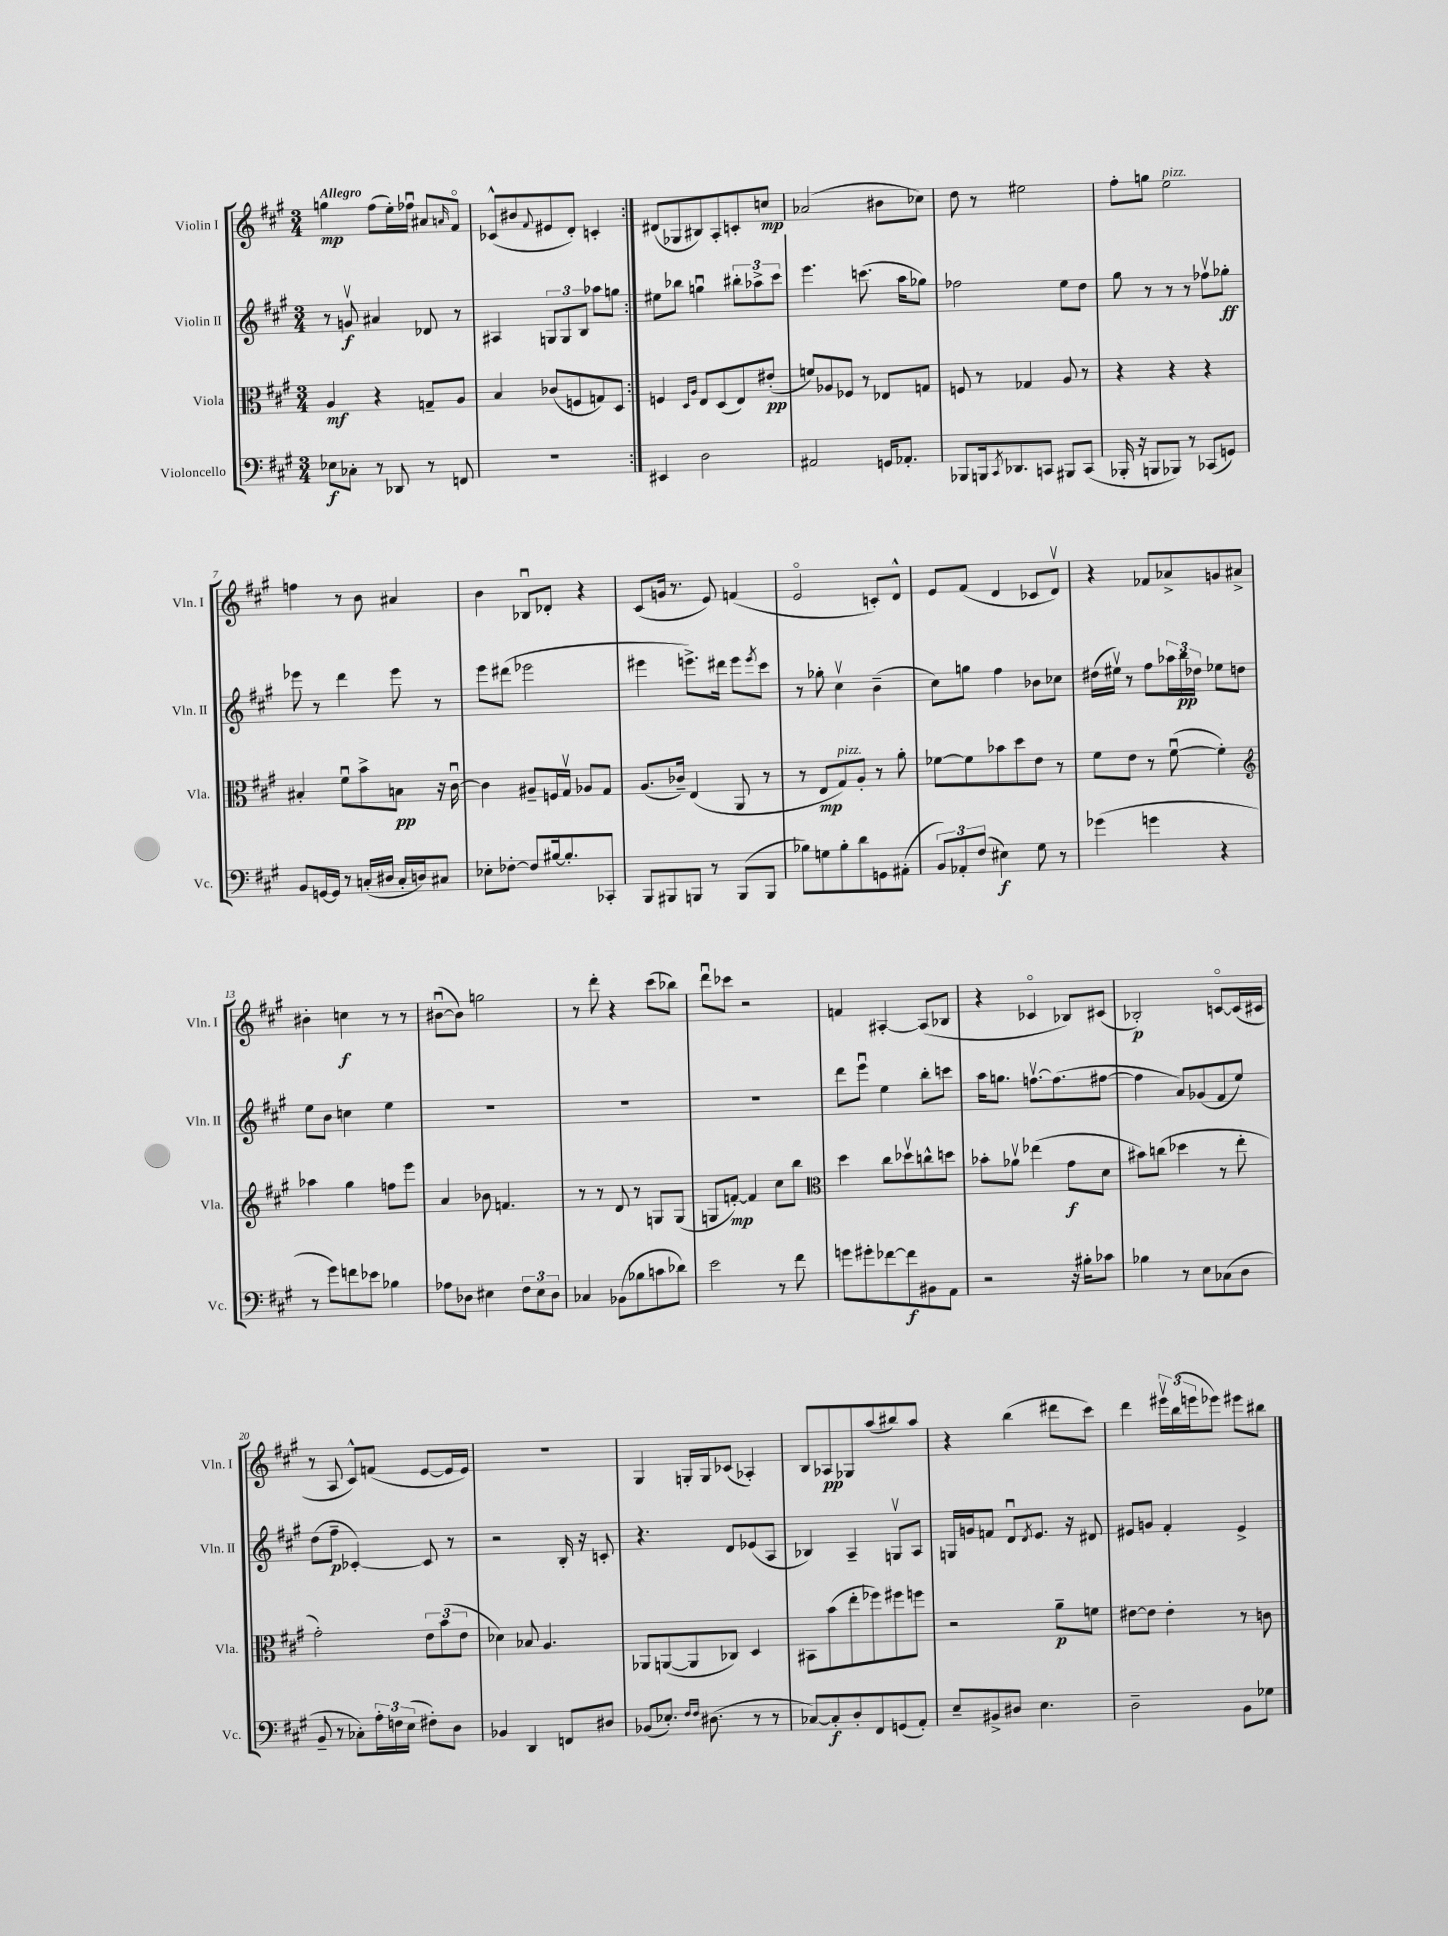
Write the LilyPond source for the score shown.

<<
\new StaffGroup <<
\new Staff = "s0" \with { instrumentName = "Violin I" shortInstrumentName = "Vln. I" } {
    \clef treble \key a \major \numericTimeSignature \time 3/4 \tempo "Allegro"
    \repeat volta 2 { g''4\mp fis''8( e''16-.) fes''16\downbow ais'8 \grace { a'16 } fis'8\flageolet |
    ces'8-^( bis'8 \appoggiatura { fis'8 } eis'8 d'8-.) c'4-. | }
    dis'8( ges8 bis8) a8-. c'8-. c''8\mp |
    aes'2( bis'8 ces''8) |
    d''8 r8 eis''2 |
    fis''8-. g''8 e''2^\markup { \italic "pizz." } |
    f''4 r8 b'8 ais'4 |
    b'4 bes8\downbow des'8-. r4 |
    cis'8( g'16 r8. e'8) f'4( |
    e'2\flageolet c'8-.) d'8-^ |
    e'8 fis'8( d'4 ces'8 d'8\upbow) |
    r4 fes'8 aes'8-> g'8 ais'8-> |
    bis'4-. c''4\f r8 r8 |
    bis'8~\downbow( bis'8) g''2 |
    r8 d'''8-. r4 cis'''8( bes''8) |
    d'''8\downbow ces'''8 r2 |
    f'4 ais4~-. ais8( bes8 |
    r4 ces'4\flageolet bes8) cis'8( |
    bes2-.\p) c'8~\flageolet c'16( cis'16 |
    r8 a8 cis'8-^) f'8( e'8~ e'16 e'16) |
    R2. |
    gis4 g16-. g16 ces'8( aes4-.) |
    b8 aes8\pp ges8 a''8( bis''8) a''8 |
    r4 b''4( dis'''8 cis'''8) |
    d'''4 \tuplet 3/2 { eis'''16\upbow b''16( e'''16 } ees'''8) eis'''8 bis''8 \bar "|." |
}
\new Staff = "s1" \with { instrumentName = "Violin II" shortInstrumentName = "Vln. II" } {
    \clef treble \key a \major \numericTimeSignature \time 3/4
    \repeat volta 2 { r8 g'8\upbow\f ais'4 des'8 r8 |
    ais4 \tuplet 3/2 { g8 g8 b8 } aes''8 g''8 | }
    eis''8 bes''8 g''4\downbow \tuplet 3/2 { bis''8-. aes''8-> cis'''8 } |
    e'''4. c'''8.( a''16 ges''8) |
    fes''2 e''8 d''8 |
    gis''8 r8 r8 r8 fes''8\upbow ges''8-.\ff |
    ees'''8 r8 d'''4 ees'''8 r8 |
    e'''8 dis'''8( ees'''2 |
    eis'''4 e'''8.->) dis'''16 e'''8 \acciaccatura { e'''8 } cis'''8 |
    r8 ges''8-. cis''4\upbow b'4--( |
    cis''8) g''8 fis''4 bes'8 ces''8 |
    dis''16( eis''16\upbow) r8 fis''8 \tuplet 3/2 { aes''16 b''16\pp des''16 } ees''8 d''8 |
    e''8 b'8 c''4 e''4 |
    R2. |
    R2. |
    R2. |
    d'''8 e'''8\downbow e''4 b''8-. c'''8 |
    a''16 g''8. f''8.~\upbow f''8.( fis''8~ |
    fis''4 a'8) ges'8( fis'8 e''8) |
    d''8( fis''8--\p ces'4~-.) ces'8 r8 |
    r2 b16-. r16 c'8-. |
    r4. d'8 ees'8( a8 |
    bes4) a4-- g8\upbow a8 |
    g16 g'16 f'8 d'8\downbow \acciaccatura { d'8 } e'8. r16 dis'8 |
    eis'8 g'8 fis'4-. eis'4-> \bar "|." |
}
\new Staff = "s2" \with { instrumentName = "Viola" shortInstrumentName = "Vla." } {
    \clef alto \key a \major \numericTimeSignature \time 3/4
    \repeat volta 2 { a4\mf r4 g8-- a8 |
    b4 ces'8( f8 g8) d8 | }
    f4 \grace { d16 a16 } e8 d8( e8) eis'8-.\pp( |
    f'8) aes8 fes8 r8 ees8 g8 |
    f8 r8 ges4 a8 r8 |
    r4 r4 r4 |
    bis4-. fis'8\downbow b'8-> b8\pp r16 cis'16~\downbow |
    cis'4 ais8-- f16 gis16\upbow aes8 gis8 |
    a8.( ces'16--) e4( a,8 r8 |
    r8 e8\mp gis8^\markup { \italic "pizz." }) a8-. r8 a'8-. |
    fes'8~ fes'8 bes'8 d''8 e'8 r8 |
    fis'8 e'8 r8 fis'8~\downbow( fis'4-.) |
    \clef treble aes''4 gis''4 f''8 e'''8 |
    a'4 bes'8 f'4. |
    r8 r8 d'8 r8 g8 g8( |
    g8 f'8~-.\mp) f'4 cis''8 b''8 |
    \clef alto d''4 cis''8 des''8\upbow c''8-^ d''8 |
    bes'8-. aes'8\upbow ees''4( gis'8\f d'8 |
    bis'8) c''8( des''4 r8 e''8-. |
    gis'2-.) \tuplet 3/2 { e'8 b'8( e'8 } |
    des'4) bes8 a4. |
    aes,8 a,8~( a,8 ces8) d4 |
    bis,8 b'8( e''8-. fes''8) fis''8 f''8 |
    r2 a'8--\p f'8 |
    eis'8~ eis'8 eis'4-. r8 c'8 \bar "|." |
}
\new Staff = "s3" \with { instrumentName = "Violoncello" shortInstrumentName = "Vc." } {
    \clef bass \key a \major \numericTimeSignature \time 3/4
    \repeat volta 2 { ees8\f ces8-. r8 des,8 r8 f,8 |
    R2. | }
    eis,4 d2 |
    ais,2 g,16 aes,8.-. |
    bes,,8 b,,16 \acciaccatura { cis,8 } des,8. c,8 bis,,8 c,8( |
    bes,,16-. r16 b,,8 bes,,8) r8 ces,8( g,8) |
    b,8 g,16~ g,16 r8 c16-.( dis16 c16-. d16) cis8 |
    ees8-. fes8~-. fes8 bis16~ bis8.-. ces,8-. |
    b,,8 bis,,8 b,,8 r8 b,,8( b,,8 |
    bes8) g8 bes8-. d'8 g,8 ais,8-.( |
    \tuplet 3/2 { b,8) aes,8-. fis8( } eis4\f) gis8 r8 |
    ges'4( g'4 r4 |
    r8 gis'8) f'8 ees'8 bes4 |
    aes8 des8 eis4 \tuplet 3/2 { fis8 eis8 des8 } |
    ces4 bes,8( bes8 c'8 des'8) |
    e'2 r8 fis'8 |
    g'8 gis'8-. fes'8~ fes'8\f bis,8 a,8 |
    r2 r16 bis16-. ces'8 |
    bes4 r8 e8 ces8( d8 |
    b,8-- r8 ces8-.) \tuplet 3/2 { a16-. f16 e16( } fis8-.) d8 |
    bes,4 d,4 f,8 dis8 |
    bes,8( ees8.-.) \grace { fis16 fis16 } dis8.( r8 r8 |
    ces8~) ces8-.\f d8-. fis,8 g,8( a,8-.) |
    e8-- bis,8-> dis8 e4. |
    d2-- b,8 ges8 \bar "|." |
}
>>
>>
